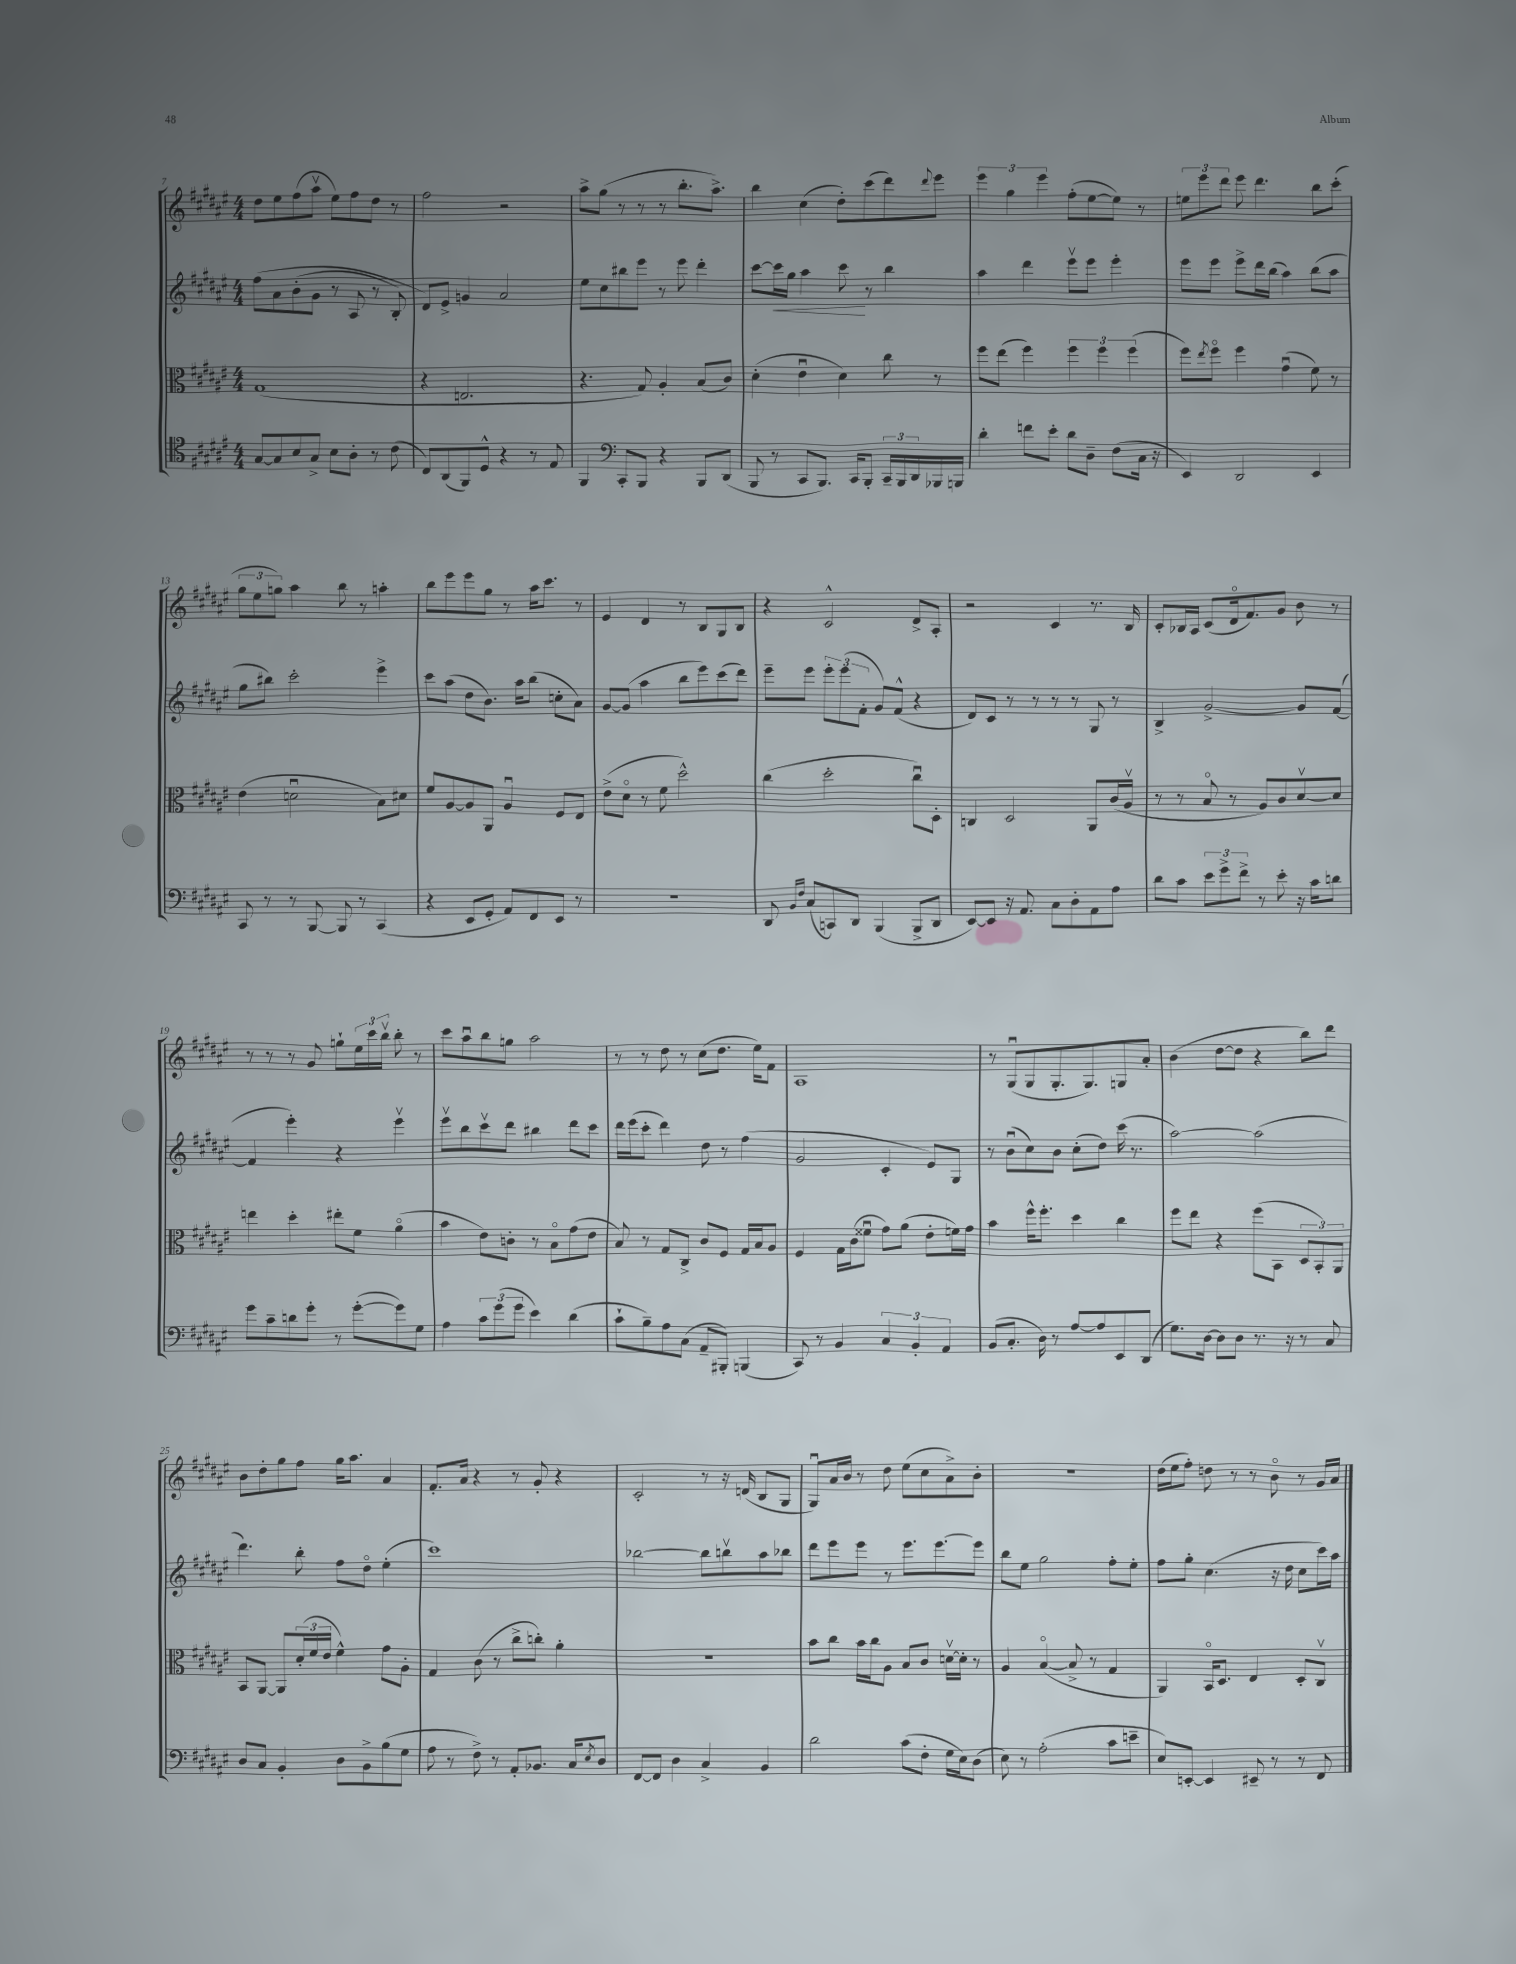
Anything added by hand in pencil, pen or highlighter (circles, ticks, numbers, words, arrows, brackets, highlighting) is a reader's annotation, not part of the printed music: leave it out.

**kern	**kern	**kern	**dynam	**kern
*part4	*part3	*part2	*part2	*part1
*staff4	*staff3	*staff2	*staff2	*staff1
*clefC4	*clefC3	*clefG2	*	*clefG2
*k[f#c#g#d#a#e#]	*k[f#c#g#d#a#e#]	*k[f#c#g#d#a#e#]	*	*k[f#c#g#d#a#e#]
*M4/4	*M4/4	*M4/4	*	*M4/4
=7	=7	=7	=7	=7
[8G#/L	(1G#	(8ff#\L	.	8dd#\L
8G#/]	.	8a#\	.	8ee#\
8B/	.	(8b'\	.	(8ff#\
8G#^/J	.	8g#\J	.	8aa#v\J
8B\L	.	8r	.	8ee#\L)
8A#'\J	.	8A#/	.	8ff#\
8r	.	8r	.	8dd#\J
(8c#\	.	8B'/)	.	8r
=8	=8	=8	=8	=8
8C#/L)	4r	8d#/L)	.	2ff#\
(8AA#/	.	8e#^/J	.	.
8FF#/)	2.En/	4gn/	.	.
8D#^^/J	.	.	.	.
4r	.	2a#/	.	2r
8r	.	.	.	.
8E#/	.	.	.	.
=9	=9	=9	=9	=9
4FF#/	4.r	8ee#\L	.	8aa#^\L
.	.	8cc#\	.	(8gg#\J
*clefF4	*	*	*	*
8CC#'/L	.	8bb#X\	.	8r
8BBB/J	8G#/)	8eee#\J	.	8r
4r	4A#'/	8r	.	8r
.	.	8eee#\	.	8.bb'\L
8BBB/L	(8B/L	4ddd#'\	.	.
.	.	.	.	8.aa#^\J)
(8DD#/J	8c#/J)	.	.	.
=10	=10	=10	=10	=10
8BBB/	(4d#'\	[8ccc#\L	.	4bb\
!	!	!	!LO:HP:b	!
8r	.	16ccc#\L]	<	.
.	.	16gg#\JJ	.	.
8CC#/L	4e#u\	4aa#\	.	(4cc#\
8.BBB/J)	.	.	.	.
.	4d#\)	8ccc#\	.	8dd#'\L)
16CC#/KL	.	.	.	.
8BBB'/J	.	8r	[	(8ccc#\
24CC#~/LL	8cc#\	4bb\	.	8ddd#\)
24BBB/	.	.	.	.
24DD#/	.	.	.	.
.	.	.	.	8qqddd#/
16BBB-X/	8r	.	.	8eee#\J
16BBBn/JJ	.	.	.	.
=11	=11	=11	=11	=11
4d#'\	8ff#\L	4aa#\	.	6eee#\
.	(8ee#\J	.	.	.
.	.	.	.	6gg#\
8fn\L	4ff#\)	4ddd#\	.	.
.	.	.	.	6eee#\
8e#'\J	.	.	.	.
8d#\L	6ff#\	8eee#v\L	.	(8ff#'\L
8D#~\J	.	8eee#\J	.	[8ee#\
.	6ff#\	.	.	.
(8F#\L	.	4eee#'\	.	8ee#\J])
.	(6ff#\	.	.	.
16C#\Jk	.	.	.	8r
16r	.	.	.	.
=12	=12	=12	=12	=12
4EE#/)	8ff#\L)	8eee#\L	.	12een\L
.	.	.	.	12eee#\
.	8qee#/	.	.	.
.	8ff#\J	8eee#\J	.	.
.	.	.	.	12ddd#\J
2DD#/	4ff#\	8eee#^\L	.	8eee#\
.	.	16ddd#\L	.	4.ddd#\
.	.	(16bb\JJ	.	.
.	(4g#u\	4aa#\)	.	.
4EE#/	8f#\)	(8bb\L	.	8bb\L
.	8r	8aa#\J	.	(8ccc#'\J
!!LO:LB:g=z
=13	=13	=13	=13	=13
8CC#/	(4e#\	8gg#\L	.	12gg#\L
.	.	.	.	12ee#\
8r	.	8bb#X\J)	.	.
.	.	.	.	12ggn\J)
8r	2dnu\	2ccc#'\	.	4aa#\
[8BBB/	.	.	.	.
8BBB/]	.	.	.	8bb\
8r	.	.	.	8r
(4CC#/	8B\L)	4eee#^\	.	4aan'\
.	8d#X\J	.	.	.
=14	=14	=14	=14	=14
4r	8f#/L	8ccc#\L	.	8bb\L
.	[8A#/	(8aa#\J	.	8eee#\
8EE#/L	8A#/]	8dd#\L	.	8eee#\
8GG#'/J	8AA#/J	8.b\J)	.	8gg#\J
8AA#/L)	4A#u/	.	.	8r
.	.	16aa#\KL	.	.
8FF#/	.	(8bb\J	.	16aa#\KL
.	.	.	.	8.ccc#\J
8EE#/J	8F#/L	8ccn'\L	.	.
8r	8E#/J	8a#\J)	.	8r
=15	=15	=15	=15	=15
1r	(8e#^\L	[8g#/L	.	4e#/
.	8d#\J	(8g#/J]	.	.
.	8r	4aa#\	.	4d#/
.	8f#\	.	.	.
.	2dd#^^\)	8bb\L	.	8r
.	.	8eee#\)	.	8B/L
.	.	(8ccc#\	.	8G#/
.	.	8ddd#\J)	.	8B/J
=16	=16	=16	=16	=16
8DD#/	(4cc#\	8eee#~\L	.	4r
16qqBB/LL	.	.	.	.
16qqF#/JJ	.	.	.	.
(8C#/L	.	8eee#\J	.	.
8CCn/)	2dd#'\	12eee#'\L	.	2c#^^/
.	.	(12eee#\	.	.
8DD#/J	.	.	.	.
.	.	12f#'\J	.	.
(4BBB/	.	8g#/L)	.	.
.	.	(8f#^^/J	.	.
8BBB^/L	8cc#u\L)	4r	.	8d#^/L
8DD#/J	8D#'\J	.	.	8A#'/J
=17	=17	=17	=17	=17
[8EE#/L)	4Cn/	8d#/L)	.	2r
8EE#/J]	.	8c#/J	.	.
16r	2D#/	8r	.	.
8.AA#/	.	.	.	.
.	.	8r	.	.
8C#\L	.	8r	.	4c#/
8D#'\	.	8r	.	.
8AA#\	8AA#/L	8G#/	.	8.r
8A#\J	(16c#/L	8r	.	.
.	16A#v/JJ	.	.	16B/
=18	=18	=18	=18	=18
8d#\L	8r	4B^/	.	8c#'/L
8c#\J	8r	.	.	16B-X/L
.	.	.	.	16A#/JJ
12e#\L	8B/	[2g#^/	.	(8c#/L
12g#^\	.	.	.	.
.	8r	.	.	16d#/k
12f#^\J	.	.	.	.
.	.	.	.	8.f#/)
8r	8A#/L)	.	.	.
8e#'\	8c#/	.	.	8g#/J
16r	[8d#v/	8g#/L]	.	8b\
16c#\KL	.	.	.	.
8dn\J	8d#/J]	([8f#/J	.	8r
!!LO:LB:g=z
=19	=19	=19	=19	=19
8g#\L	4een\	4f#/]	.	8r
8c#~\	.	.	.	8r
8dn\	4dd#'\	4eee#'\)	.	8r
8g#'\J	.	.	.	8g#/
8r	8ee#X'\L	4r	.	8ggn`\L
([8g#'\L	8f#\J	.	.	24ee#\L
.	.	.	.	24ccc#\
.	.	.	.	24bbv\JJ
8g#\])	(4a#\	4eee#v\	.	8bb'\
8G#\J	.	.	.	8r
=20	=20	=20	=20	=20
4A#\	4b\	8eee#v\L	.	8ccc#\L
.	.	8bb\	.	8aa#u\
12c#\L	8e#\L)	8ccc#v\	.	8bb\
(12g#\	.	.	.	.
.	8cn'\J	8ddd#\J	.	8ggn\J
12g#\J	.	.	.	.
4e#\)	8r	4bb#X\	.	2aa#\
.	8B\L	.	.	.
(4d#\	(8g#\	8ddd#\L	.	.
.	8e#\J	8ccc#\J	.	.
=21	=21	=21	=21	=21
8c#`\L	8B/)	16ddd#\LL	.	8r
.	.	(16eee#\J	.	.
8B~\)	8r	8ccc#'\J	.	8r
8A#\	8G#/L	4ddd#\)	.	8dd#\
(8C#\J	8C#^/J	.	.	8r
8AA#~/L	8c#/L	8dd#\	.	(8cc#\L
8BBB#X'/J)	8F#/J	8r	.	8.dd#\J
(4BBBn/	16G#/LL	(4ff#\	.	.
.	16B/J	.	.	16ee#\KL)
.	8A#/J	.	.	8f#\J
=22	=22	=22	=22	=22
8CC#/)	4F#/	2g#/	.	1A#
8r	.	.	.	.
4BB/	16G#\LL	.	.	.
.	(16c#\J	.	.	.
.	8f##Xu\J	.	.	.
6C#/	8g#\L)	4c#'/	.	.
.	(8a#\J	.	.	.
6BB'/	.	.	.	.
.	8e#'\L	8e#/L)	.	.
6AA#/	.	.	.	.
.	16fn\L)	8G#/J	.	.
.	16g#\JJ	.	.	.
=23	=23	=23	=23	=23
(8BB/L	4b\	8r	.	8r
8.C#'/J	.	(8bu\L	.	(8G#u/L
.	16ff#^^\KL	8cc#\)	.	8G#/
16D#\)	8.ff#'\J	.	.	.
8r	.	8b\J	.	8.G#'/
[8A#/L	4dd#\	(8cc#'\L	.	.
.	.	.	.	8.G#/)
8A#/]	.	8dd#\J)	.	.
8EE#/	4cc#\	(16ccc#\	.	8Gn/
.	.	8.r	.	.
(8DD#/J	.	.	.	8a#'/J
=24	=24	=24	=24	=24
8.G#\L)	8ff#\L	[2aa#\)	.	(4b\
.	8ee#\J	.	.	.
[16D#\Jk	.	.	.	.
8D#\L]	4r	.	.	[8dd#\L
8D#\J	.	.	.	8dd#\J]
8.r	(8ff#\L	(2aa#\]	.	4r
.	8BB\J	.	.	.
16r	.	.	.	.
8r	12D#/L	.	.	8bb\L)
.	12BB'/)	.	.	.
8C#/	.	.	.	8ddd#\J
.	12AA#/J	.	.	.
!!LO:LB:g=z
=25	=25	=25	=25	=25
8D#/L	8BB/L	4.ddd#\)	.	8b\L
8C#/J	[8AA#/J	.	.	8dd#'\
4BB'/	8AA#/L]	.	.	8gg#\
.	(24d#'/L	8bb'\	.	8ff#\J
.	24f#/	.	.	.
.	24e#/JJ	.	.	.
8D#\L	4f#^^\)	8ff#\L	.	16gg#\KL
.	.	.	.	8.aa#\J
8BB^\	.	8dd#\J	.	.
(8B\	8g#\L	(4ee#'\	.	4a#/
8G#\J	8A#'\J	.	.	.
=26	=26	=26	=26	=26
8A#\	4G#/	1ccc#)	.	8.f#'/L
8r	.	.	.	.
.	.	.	.	16a#/Jk
8F#^\)	(8c#\	.	.	4r
8r	8r	.	.	.
8AA#'/L	8cc#^\L	.	.	8r
8.BB-X/J	8ccn'\J)	.	.	8g#'/
.	4a#'\	.	.	4r
16C#/KL	.	.	.	.
8qE#/	.	.	.	.
8D#/J	.	.	.	.
=27	=27	=27	=27	=27
[8FF#/L	1r	[2bb-X\	.	2c#'/
8FF#/J]	.	.	.	.
4D#\	.	.	.	.
4C#^/	.	8bb-\L]	.	8r
.	.	8bbnv\	.	16r
.	.	.	.	(16dn/
4BB/	.	8aa#\	.	8B/L
.	.	8bb-X\J	.	8G#/J
=28	=28	=28	=28	=28
2d#\	8b\L	8ddd#\L	.	8G#u/L)
.	8cc#\J	8eee#\	.	16a#/L
.	.	.	.	16b/JJ
.	16b\LL	8eee#\J	.	8r
.	16cc#\J	.	.	.
.	8A#\J	8r	.	8dd#\
(8c#\L	8B/L	8.eee#\L	.	(8ee#\L
8F#'\J	8c#/J	.	.	8cc#\
.	.	[8.eee#\	.	.
16G#\LL	[16dnv\LL	.	.	8a#^\)
16E#\J)	16d'\JJ]	.	.	.
(8D#\J	8r	8eee#\J]	.	8b'\J
=29	=29	=29	=29	=29
8E#\)	4A#/	8bb\L	.	1r
8r	.	8ee#\J	.	.
(2A#'\	([4B/	2gg#\	.	.
.	8B^/]	.	.	.
.	8r	.	.	.
8c#\L	4G#/	8ff#'\L	.	.
8en~\J	.	8ee#'\J	.	.
=30	=30	=30	=30	=30
8E#/L)	4AA#/)	8ff#\L	.	(16dd#\LL
.	.	.	.	16ee#\J
[8EEn'/J	.	8gg#'\J	.	8ff#'\J)
4EE/]	16BB/KL	(4.cc#\	.	8ddn\
.	8.D#/J	.	.	.
.	.	.	.	8r
8EE#X~/	4E#/	.	.	8r
8r	.	16r	.	8b\
.	.	16dd#\	.	.
8r	8D#'/L	8cc#\L	.	8r
8FF#/	8C#v/J	16ccc#\L)	.	16g#/LL
.	.	16aa#\JJ	.	16a#/JJ
==	==	==	==	==
*-	*-	*-	*-	*-
